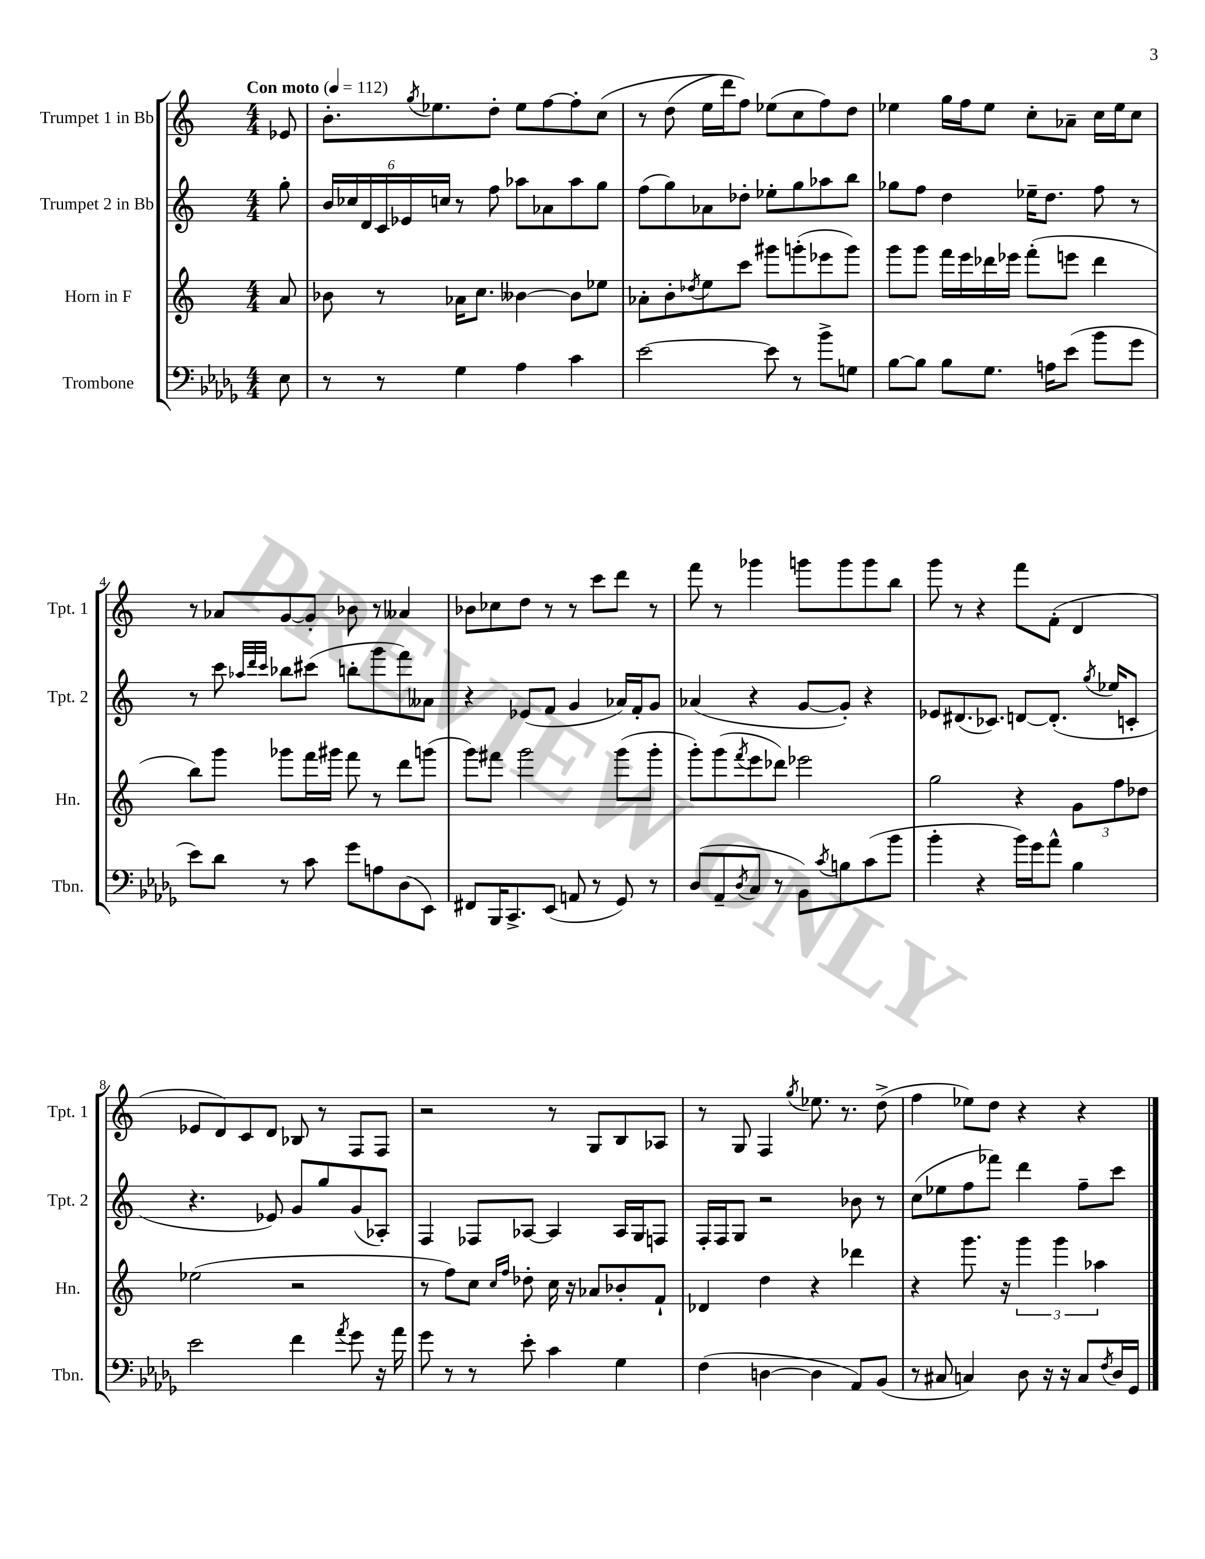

**kern	**kern	**kern	**kern
*staff4	*staff3	*staff2	*staff1
*clefF4	*clefG2	*clefG2	*clefG2
*k[b-e-a-d-g-]	*k[]	*k[]	*k[]
*M4/4	*M4/4	*M4/4	*M4/4
*MM112	*MM112	*MM112	*MM112
8E-	8a	8gg'	8e-
=	=	=	=
8r	8b-	24b	8.b'
.	.	24cc-	.
.	.	24d	.
8r	8r	24c	.
.	.	24e-	.
.	.	.	8qgg
.	.	.	8.ee-
.	.	24cc	.
4G-	16a-	8r	.
.	8.cc	.	.
.	.	8ff	8dd'
4A-	[4b--	8aa-	8ee-
.	.	8a-	[8ff
4c	8b--]	8aa-	8ff']
.	8ee-	8gg	&(8cc
=	=	=	=
[2e-	8a-'	(8ff	8r
.	8b'	8gg)	(8dd
.	8qdd-	.	.
.	8ee	8a-	16ee
.	.	.	16ddd)
.	8ccc	8dd-'	8ff&)
8e-]	8ggg#	8ee-'	(8ee-
8r	(8ggg'	8gg	8cc
8b-^	8eee-	8aa-	8ff)
8G	8ggg)	8bb	8dd
=	=	=	=
[8B-	8ggg	8gg-	4ee-
8B-]	8ggg	8ff	.
8B-	16fff	4dd	16gg
.	16eee	.	16ff
8.G-	16ddd-	.	8ee-
.	16eee-	.	.
.	(8fff'	16ee-~	8cc'
16A	.	8.dd	.
(8e-	8eee	.	8a-~
8b-	4ddd-	8ff	16cc
.	.	.	16ee-
8g-	.	8r	8cc
=	=	=	=
8e-)	8bb)	8r	8r
8d-	8ggg	8ccc	8a-
.	.	32qqaa-	.
.	.	32qqddd	.
.	.	32qqccc	.
8r	8ggg-	8bb-	[8g
8c	16fff	(8ccc#	8g']
.	16ggg#	.	.
8g-	8fff	8bb'	8b-
8A	8r	8ggg	8r
(8D-	8ddd	8fff)	4a--
8EE-)	(8ggg	8a--	.
=	=	=	=
8FF#	8ggg)	4r	8b-
16BBB-	8fff#	.	8cc-
8.CC^	.	.	.
.	2ggg	(8e-	8dd
(8EE-	.	8f	8r
8AA	.	4g	8r
8r	.	.	8ccc
8GG-)	(8ggg	16a-)	8ddd
.	.	16f'	.
8r	8ggg'	8g	8r
=	=	=	=
(8D-	8ggg')	(4a-	8fff
8AA-~	(8ggg	.	8r
8qD-	8qfff	.	.
8C	8eee	4r	4ggg-
8r	8ddd-)	.	.
8BB-)	2eee-	[8g	8ggg
8qc	.	.	.
8B	.	8g'])	8ggg
(8c	.	4r	8ggg
8b-	.	.	8bb
=	=	=	=
4b-'	2gg	8e-	8ggg
.	.	(8.d#	8r
4r	.	.	4r
.	.	8.c-)	.
16b-)	4r	[8d	8fff
16g-	.	.	.
8a-^^	.	(8.d']	(8f'
4B-	12g	.	4d
.	.	8qgg	.
.	.	16ee-	.
.	12ff	.	.
.	.	8c'	.
.	12dd-	.	.
=	=	=	=
2e-	(2ee-	4.r	8e-
.	.	.	8d)
.	.	.	8c
.	.	8e-)	8d
4f	2r	8g	8B-
.	.	8gg	8r
8qa-	.	.	.
8g-	.	(8g	8F
16r	.	8A-')	8F
16a-	.	.	.
=	=	=	=
8g-	8r	4F	2r
8r	8ff)	.	.
8r	8cc	8F-	.
.	16qqcc	.	.
.	16qqff	.	.
8e-'	8dd-'	[8A-	.
4c	16cc	4A-]	8r
.	16r	.	.
.	8a-	.	8G
4G-	8b-'	16A-	8B
.	.	16G	.
.	8f`	8F	8A-
=	=	=	=
(4F	4d-	16F'	8r
.	.	16F	.
.	.	8G	8G
[4D	4dd	2r	4F
.	.	.	8qgg
4D]	4r	.	8.ee-
.	.	.	8.r
8AA-)	4ddd-	8b-	.
(8BB-	.	8r	(8dd^
=	=	=	=
8r	4r	(8cc	4ff
8C#	.	8ee-	.
4C)	8.ggg	8ff	8ee-)
.	.	8fff-)	8dd
.	16r	.	.
8D-	6ggg	4ddd	4r
16r	.	.	.
.	6ggg	.	.
16r	.	.	.
8C	.	8ff~	4r
.	6aa-	.	.
8qF	.	.	.
16D-	.	8ccc	.
16GG-	.	.	.
==	==	==	==
*-	*-	*-	*-
